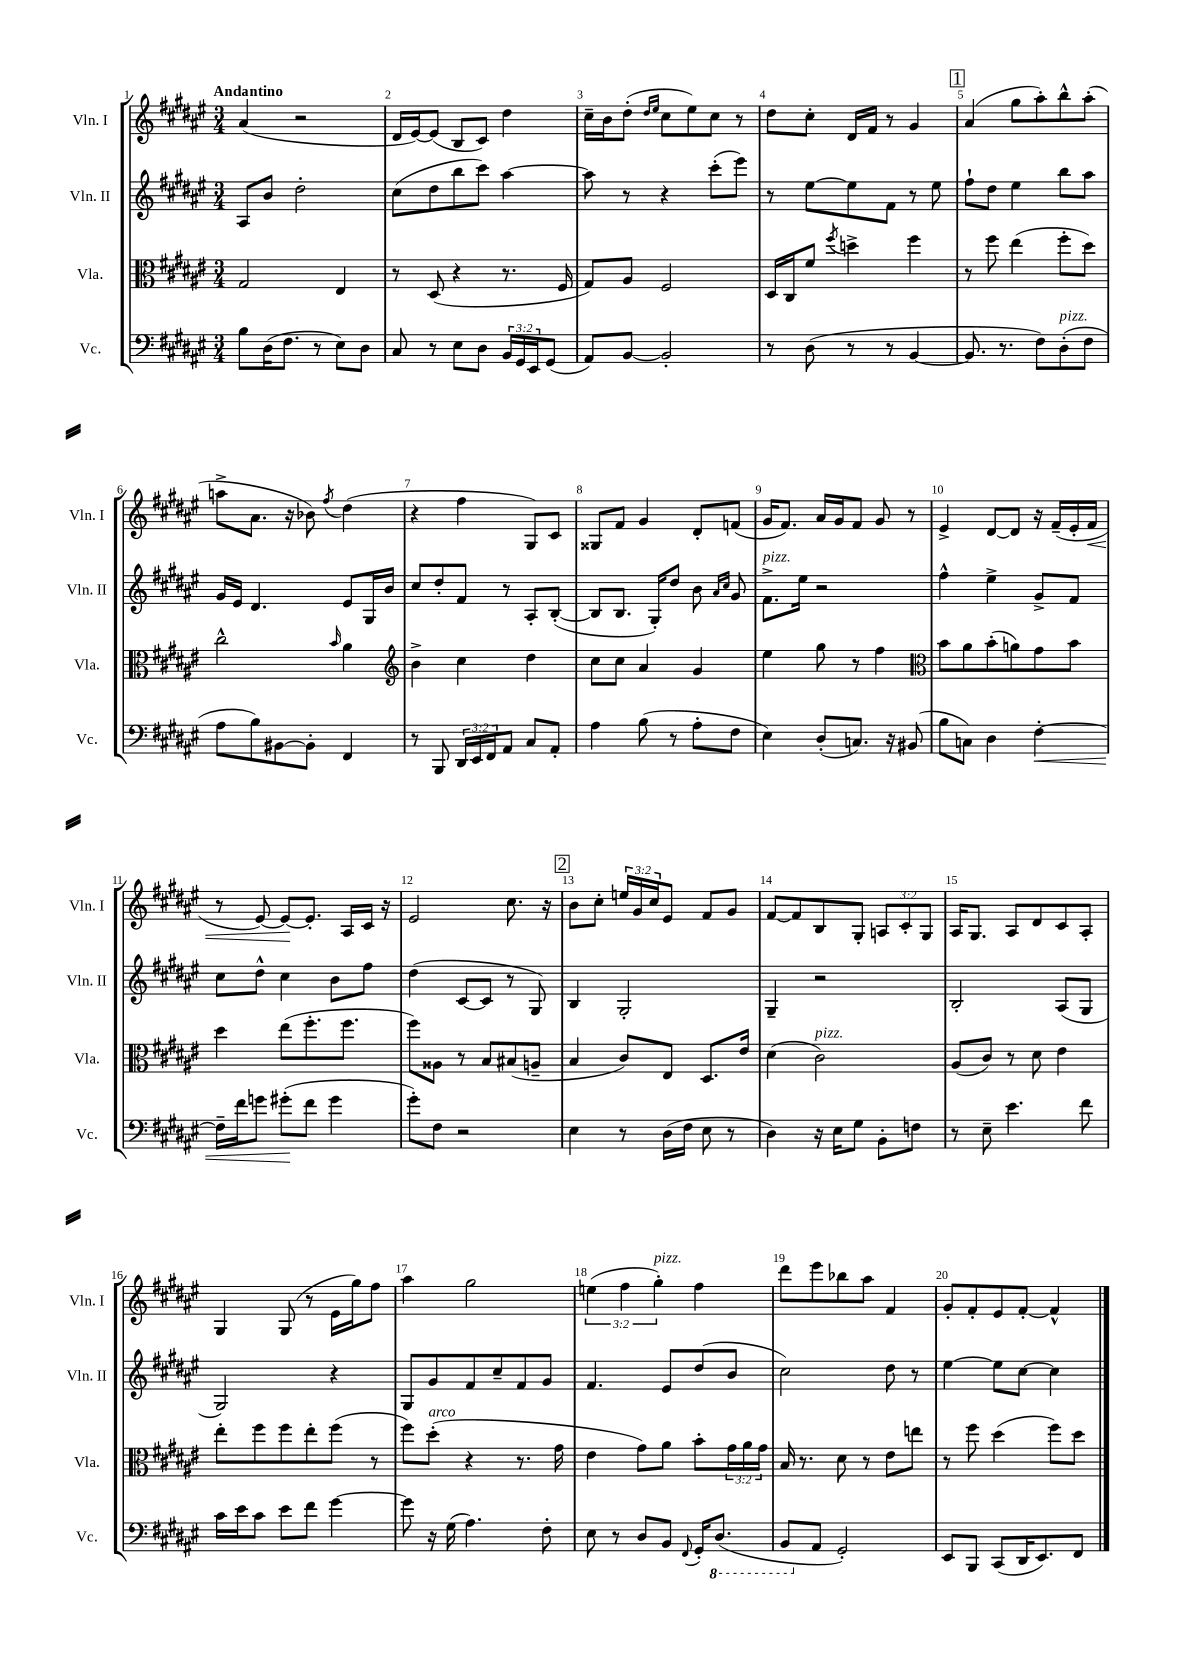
<<
\new StaffGroup <<
\new Staff = "s0" \with { instrumentName = "Vln. I" shortInstrumentName = "Vln. I" } {
    \clef treble \key fis \major \numericTimeSignature \time 3/4 \override Staff.TupletNumber.text = #tuplet-number::calc-fraction-text \tempo "Andantino"
    ais'4( r2 |
    dis'16 eis'16~) eis'8( b8 cis'8) dis''4 |
    cis''16-- b'16 dis''8-.( \grace { dis''16 eis''16 } cis''8 eis''8) cis''8 r8 |
    dis''8 cis''8-. dis'16 fis'16 r8 gis'4 |
    \mark \markup { \box "1" } ais'4( gis''8 ais''8-.) b''8-^ ais''8-.( |
    a''8-> ais'8. r16 bes'8) \acciaccatura { fis''8 } dis''4( |
    r4 fis''4 gis8) cis'8 |
    gisis8 fis'8 gis'4 dis'8-. f'8( |
    gis'16 fis'8.) ais'16 gis'16 fis'8 gis'8 r8 |
    eis'4-> dis'8~ dis'8 r16 fis'16--( eis'16-. fis'16\< |
    r8 eis'8~) eis'8~\! eis'8.-. ais16 cis'16 r16 |
    eis'2 cis''8. r16 |
    \mark \markup { \box "2" } b'8 cis''8-. \tuplet 3/2 { e''16 gis'16 cis''16 } eis'8 fis'8 gis'8 |
    fis'8~ fis'8 b8 gis8-. \tuplet 3/2 { a8 cis'8-. gis8 } |
    ais16 gis8. ais8 dis'8 cis'8 ais8-. |
    gis4 gis8( r8 eis'16 gis''16) fis''8 |
    ais''4 gis''2 |
    \tuplet 3/2 { e''4( fis''4 gis''4-.^\markup { \italic "pizz." }) } fis''4 |
    dis'''8 eis'''8 bes''8 ais''8 fis'4 |
    gis'8-. fis'8-. eis'8 fis'8~-. fis'4-^ \bar "|." |
}
\new Staff = "s1" \with { instrumentName = "Vln. II" shortInstrumentName = "Vln. II" } {
    \clef treble \key fis \major \numericTimeSignature \time 3/4
    ais8 b'8 dis''2-. |
    cis''8( dis''8 b''8 cis'''8) ais''4~ |
    ais''8 r8 r4 cis'''8-.( eis'''8) |
    r8 eis''8~ eis''8 fis'8 r8 eis''8 |
    \mark \markup { \box "1" } fis''8-! dis''8 eis''4 b''8 ais''8 |
    gis'16 eis'16 dis'4. eis'8 gis16 b'16 |
    cis''8 dis''8-. fis'8 r8 ais8-. b8~-.( |
    b8 b8. gis16-.) dis''8 b'8 \grace { ais'16 cis''16 } gis'8 |
    fis'8.->^\markup { \italic "pizz." } eis''16 r2 |
    fis''4-^ eis''4-> gis'8-> fis'8 |
    cis''8 dis''8-^ cis''4 b'8 fis''8 |
    dis''4( cis'8~ cis'8 r8 gis8) |
    \mark \markup { \box "2" } b4 gis2-. |
    gis4-- r2 |
    b2-. ais8( gis8 |
    gis2) r4 |
    gis8 gis'8 fis'8 cis''8-- fis'8 gis'8 |
    fis'4. eis'8 dis''8( b'8 |
    cis''2) dis''8 r8 |
    eis''4~ eis''8 cis''8~ cis''4 \bar "|." |
}
\new Staff = "s2" \with { instrumentName = "Vla." shortInstrumentName = "Vla." } {
    \clef alto \key fis \major \numericTimeSignature \time 3/4 \override Staff.TupletNumber.text = #tuplet-number::calc-fraction-text
    gis2 eis4 |
    r8 dis8( r4 r8. fis16 |
    gis8) ais8 fis2 |
    dis16 cis16 fis'8 \acciaccatura { fis''8 } d''4-> fis''4 |
    \mark \markup { \box "1" } r8 fis''8 eis''4( fis''8-. dis''8) |
    cis''2-^ \grace { b'16 } ais'4 |
    \clef treble b'4-> cis''4 dis''4 |
    cis''8 cis''8 ais'4 gis'4 |
    eis''4 gis''8 r8 fis''4 |
    \clef alto b'8 ais'8 b'8-.( a'8) gis'8 b'8 |
    dis''4 eis''8( fis''8.-. fis''8. |
    fis''8) aisis8 r8 b8 bis8( a8-- |
    \mark \markup { \box "2" } b4 cis'8) eis8 dis8. eis'16 |
    dis'4( cis'2^\markup { \italic "pizz." }) |
    ais8( cis'8) r8 dis'8 eis'4 |
    eis''8-. fis''8 fis''8 eis''8-. fis''8( r8 |
    fis''8) dis''8-.^\markup { \italic "arco" }( r4 r8. gis'16 |
    eis'4 gis'8) ais'8 b'8-. \tuplet 3/2 { gis'16 ais'16 gis'16 } |
    b16 r8. dis'8 r8 eis'8 e''8 |
    r8 fis''8 dis''4( fis''8) dis''8 \bar "|." |
}
\new Staff = "s3" \with { instrumentName = "Vc." shortInstrumentName = "Vc." } {
    \clef bass \key fis \major \numericTimeSignature \time 3/4 \override Staff.TupletNumber.text = #tuplet-number::calc-fraction-text
    b8 dis16( fis8. r8 eis8) dis8 |
    cis8 r8 eis8 dis8 \tuplet 3/2 { b,16 gis,16 eis,16 } gis,8( |
    ais,8) b,8~ b,2-. |
    r8 dis8( r8 r8 b,4~ |
    \mark \markup { \box "1" } b,8. r8. fis8) dis8-.^\markup { \italic "pizz." }( fis8 |
    ais8 b8) bis,8~ bis,8-. fis,4 |
    r8 b,,8 \tuplet 3/2 { dis,16 eis,16 fis,16 } ais,8 cis8 ais,8-. |
    ais4 b8( r8 ais8-. fis8 |
    eis4) dis8-.( c8.) r16 bis,8( |
    b8 c8) dis4 fis4~-.\< |
    fis16-- fis'16 g'8 gis'8-.\!( fis'8 gis'4 |
    gis'8-.) fis8 r2 |
    \mark \markup { \box "2" } eis4 r8 dis16( fis16 eis8 r8 |
    dis4) r16 eis16 gis8 b,8-. f8 |
    r8 eis8-- eis'4. fis'8 |
    cis'16 eis'16 cis'8 eis'8 fis'8 gis'4~ |
    gis'8 r16 gis16( ais4.) fis8-. |
    eis8 r8 dis8 b,8 \appoggiatura { fis,8 } gis,16-. \ottava #-1 dis,8.( |
    b,,8 \ottava #0 ais,8 gis,2-.) |
    eis,8 b,,8 cis,8( dis,16 eis,8.) fis,8 \bar "|." |
}
>>
>>
\layout { \context { \Score \override BarNumber.break-visibility = ##(#f #t #t) barNumberVisibility = #all-bar-numbers-visible } }
